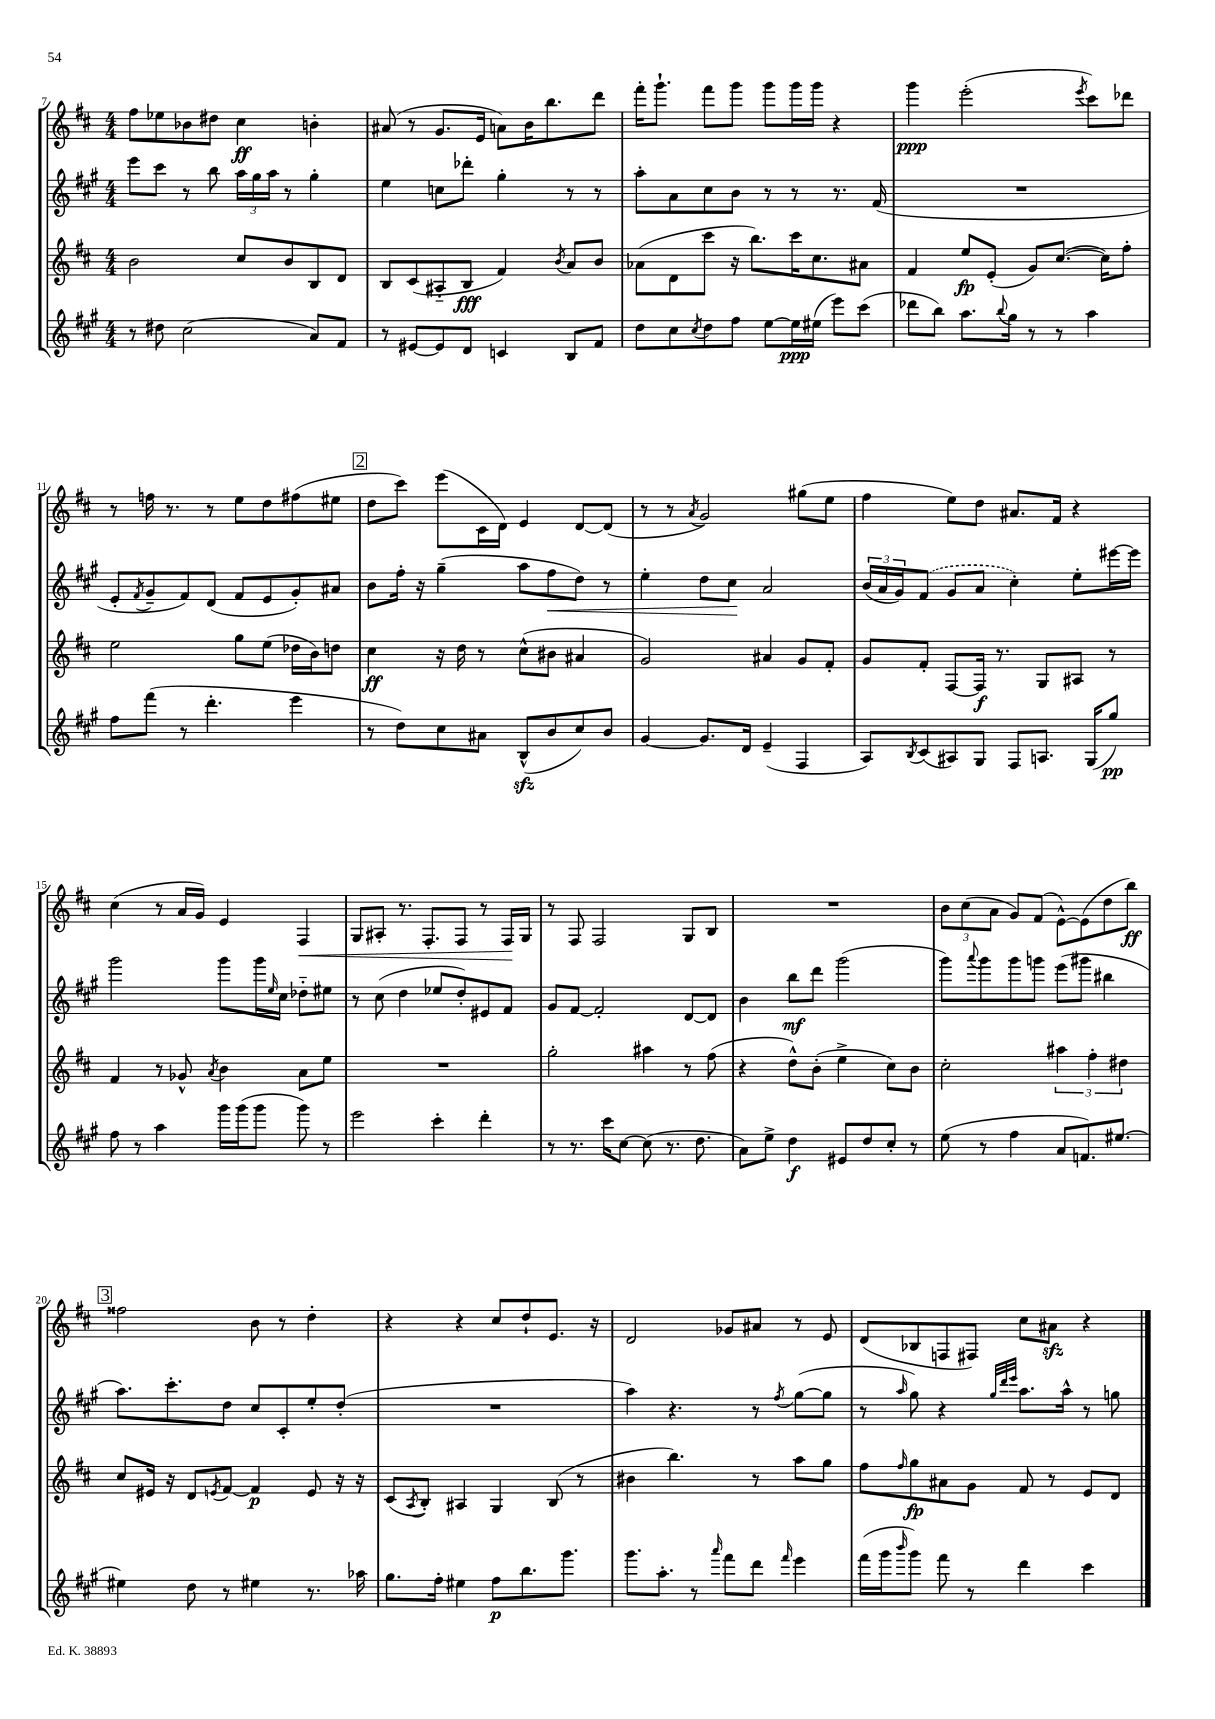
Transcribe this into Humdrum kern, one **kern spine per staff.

**kern	**kern	**kern	**kern
*staff4	*staff3	*staff2	*staff1
*clefG2	*clefG2	*clefG2	*clefG2
*k[f#c#g#]	*k[f#c#]	*k[f#c#g#]	*k[f#c#]
*M4/4	*M4/4	*M4/4	*M4/4
8r	2b	8eee	8ff#
8dd#	.	8ccc#	8ee-
(2cc#	.	8r	8b-
.	.	8bb	8dd#
.	8cc#	24aa	4cc#
.	.	24gg#	.
.	.	24aa	.
.	8b	8r	.
8a)	8B	4gg#'	4b'
8f#	8d	.	.
=	=	=	=
8r	8B	4ee	(8a#
[8e#	(8c#	.	8r
8e#]	8A#'~	8cc	8.g
8d	8B	8ddd-'	.
.	.	.	16e
4c	4f#)	4gg#'	8a)
.	.	.	16b
.	.	.	8.bb
.	8qb	.	.
8B	8a	8r	.
8f#	8b	8r	8ddd
=	=	=	=
8dd	(8a-	8aa'	16fff#'
.	.	.	8.ggg`
8cc#	8d	8a	.
8qcc#	.	.	.
8dd	8ccc#	8cc#	8fff#
8ff#	16r	8b	8ggg
.	8.bb)	.	.
[8ee	.	8r	8ggg
16ee]	16ccc#	8r	16ggg
(16ee#	8.cc#	.	16ggg
8eee)	.	8.r	4r
(8ccc#	8a#	.	.
.	.	(16f#	.
=	=	=	=
8ddd-	4f#	1r	4ggg
8bb)	.	.	.
8.aa	8ee	.	(2eee'
.	(8e'	.	.
8qqbb	.	.	.
16gg#	.	.	.
8r	8g)	.	.
8r	([8.cc#	.	.
.	.	.	8qeee
4aa	.	.	8ccc#)
.	16cc#])	.	.
.	8ff#'	.	8ddd-
=	=	=	=
8ff#	2ee	8e'	8r
.	.	8qf#	.
(8fff#	.	8g#~	16ff
.	.	.	8.r
8r	.	8f#)	.
4.ddd'	.	(8d	8r
.	8gg	8f#	8ee
.	(8ee	8e	8dd
4eee	16dd-	8g#')	(8ff#
.	16b)	.	.
.	8dd	8a#	8ee#
=	=	=	=
8r	4cc#	8b	8dd
8dd)	.	16ff#'	8ccc#)
.	.	16r	.
8cc#	16r	(4gg#~	(8eee
.	16dd	.	.
8a#	8r	.	16c#
.	.	.	16d)
(8B^^	(8cc#^^	8aa	4e
8b	8b#	8ff#	.
8cc#)	4a#	8dd)	[8d
8b	.	8r	(8d]
=	=	=	=
[4g#	2g)	4ee'	8r
.	.	.	8r
.	.	.	8qa
8.g#]	.	8dd	2g)
.	.	8cc#	.
16d	.	.	.
(4e~	4a#	2a	.
4F#	8g	.	(8gg#
.	8f#'	.	8ee
=	=	=	=
8A)	8g	(24b	4ff#
.	.	24a	.
.	.	24g#)	.
8qB	.	.	.
(8c#	8f#'	(8f#	.
8A#)	[8F#	8g#	8ee)
8G#	16F#]	8a	8dd
.	8.r	.	.
8F#	.	4cc#')	8.a#
8.A	8G	.	.
.	.	.	16f#
.	8A#	8ee'	4r
(16G#	.	.	.
8gg#)	8r	[16eee#	.
.	.	16eee#]	.
=	=	=	=
8ff#	4f#	2ggg#	(4cc#
8r	.	.	.
4aa	8r	.	8r
.	8g-^^	.	16a
.	.	.	16g)
.	8qa	.	.
16ggg#	4b	8ggg#	4e
(16ggg#	.	.	.
8ggg#	.	16ggg#	.
.	.	16qqee	.
.	.	16cc#	.
8ggg#)	8a	8dd-'~	4F#
8r	8ee	8ee#	.
=	=	=	=
2eee	1r	8r	8G
.	.	(8cc#	8A#'
.	.	4dd	8.r
.	.	.	8.F#'
4ccc#'	.	8ee-	.
.	.	8dd')	8F#
4ddd'	.	8e#	8r
.	.	8f#	16F#
.	.	.	16G
=	=	=	=
8r	2gg'	8g#	8r
8.r	.	[8f#	8F#
.	.	2f#']	2F#
16ccc#	.	.	.
[8cc#	.	.	.
(8cc#]	4aa#	.	.
8.r	.	.	.
.	8r	[8d	8G
8.dd	.	.	.
.	(8ff#	8d]	8B
=	=	=	=
8a)	4r	4b	1r
8ee^	.	.	.
4dd	8dd^^)	8bb	.
.	(8b'	8ddd	.
8e#	4ee^	(2ggg#	.
8dd	.	.	.
8cc#'	8cc#)	.	.
8r	8b	.	.
=	=	=	=
(8ee	2cc#'	8ggg#)	12b
.	.	.	(12cc#
.	.	8qqaaa	.
8r	.	8ggg#	.
.	.	.	12a
4ff#	.	8ggg#	8g)
.	.	8ggg	(8f#
8a	6aa#	(8eee	[8e^^)
8.f)	.	8ggg#	(8e]
.	6ff#'	.	.
.	.	4bb#	8dd
[8.ee#	.	.	.
.	6dd#	.	.
.	.	.	8bb)
=	=	=	=
4ee#]	8cc#	8.aa)	2ff##
.	16e#	.	.
.	16r	8.ccc#'	.
8dd	8d	.	.
.	8qe	.	.
8r	[8f#	8dd	.
4ee#	4f#]	8cc#	8b
.	.	8c#'	8r
8.r	8e	8ee'	4dd'
.	16r	(8dd'	.
16aa-	16r	.	.
=	=	=	=
8.gg#	(8c#	1r	4r
.	8qA	.	.
.	8B')	.	.
16ff#'	.	.	.
4ee#	4A#	.	4r
8ff#	4G	.	8cc#
8.bb	.	.	8dd`
.	(8B	.	8.e
8.ggg#	.	.	.
.	8r	.	.
.	.	.	16r
=	=	=	=
8.ggg#	4b#	4aa)	2d
8.aa'	.	.	.
.	4.bb)	4.r	.
8r	.	.	.
16qqaaa	.	.	.
8fff#	.	.	8g-
8ddd	8r	8r	8a#
16qqfff#	.	8qff#	.
4eee	8aa	([8gg#	8r
.	8gg	8gg#]	8e
=	=	=	=
(16fff#	8ff#	8r	(8d
16ggg#	.	.	.
16qqbbb	16qqff#	16qqaa	.
8ggg#)	8gg	8gg#)	8B-
8fff#	8a#	4r	8F
8r	8g	.	8F#)
.	.	32qqgg#	.
.	.	32qqddd	.
.	.	32qqeee	.
4ddd	8f#	8.aa	8cc#
.	8r	.	8a#
.	.	16aa^^	.
4ccc#	8e	8r	4r
.	8d	8gg	.
==	==	==	==
*-	*-	*-	*-
